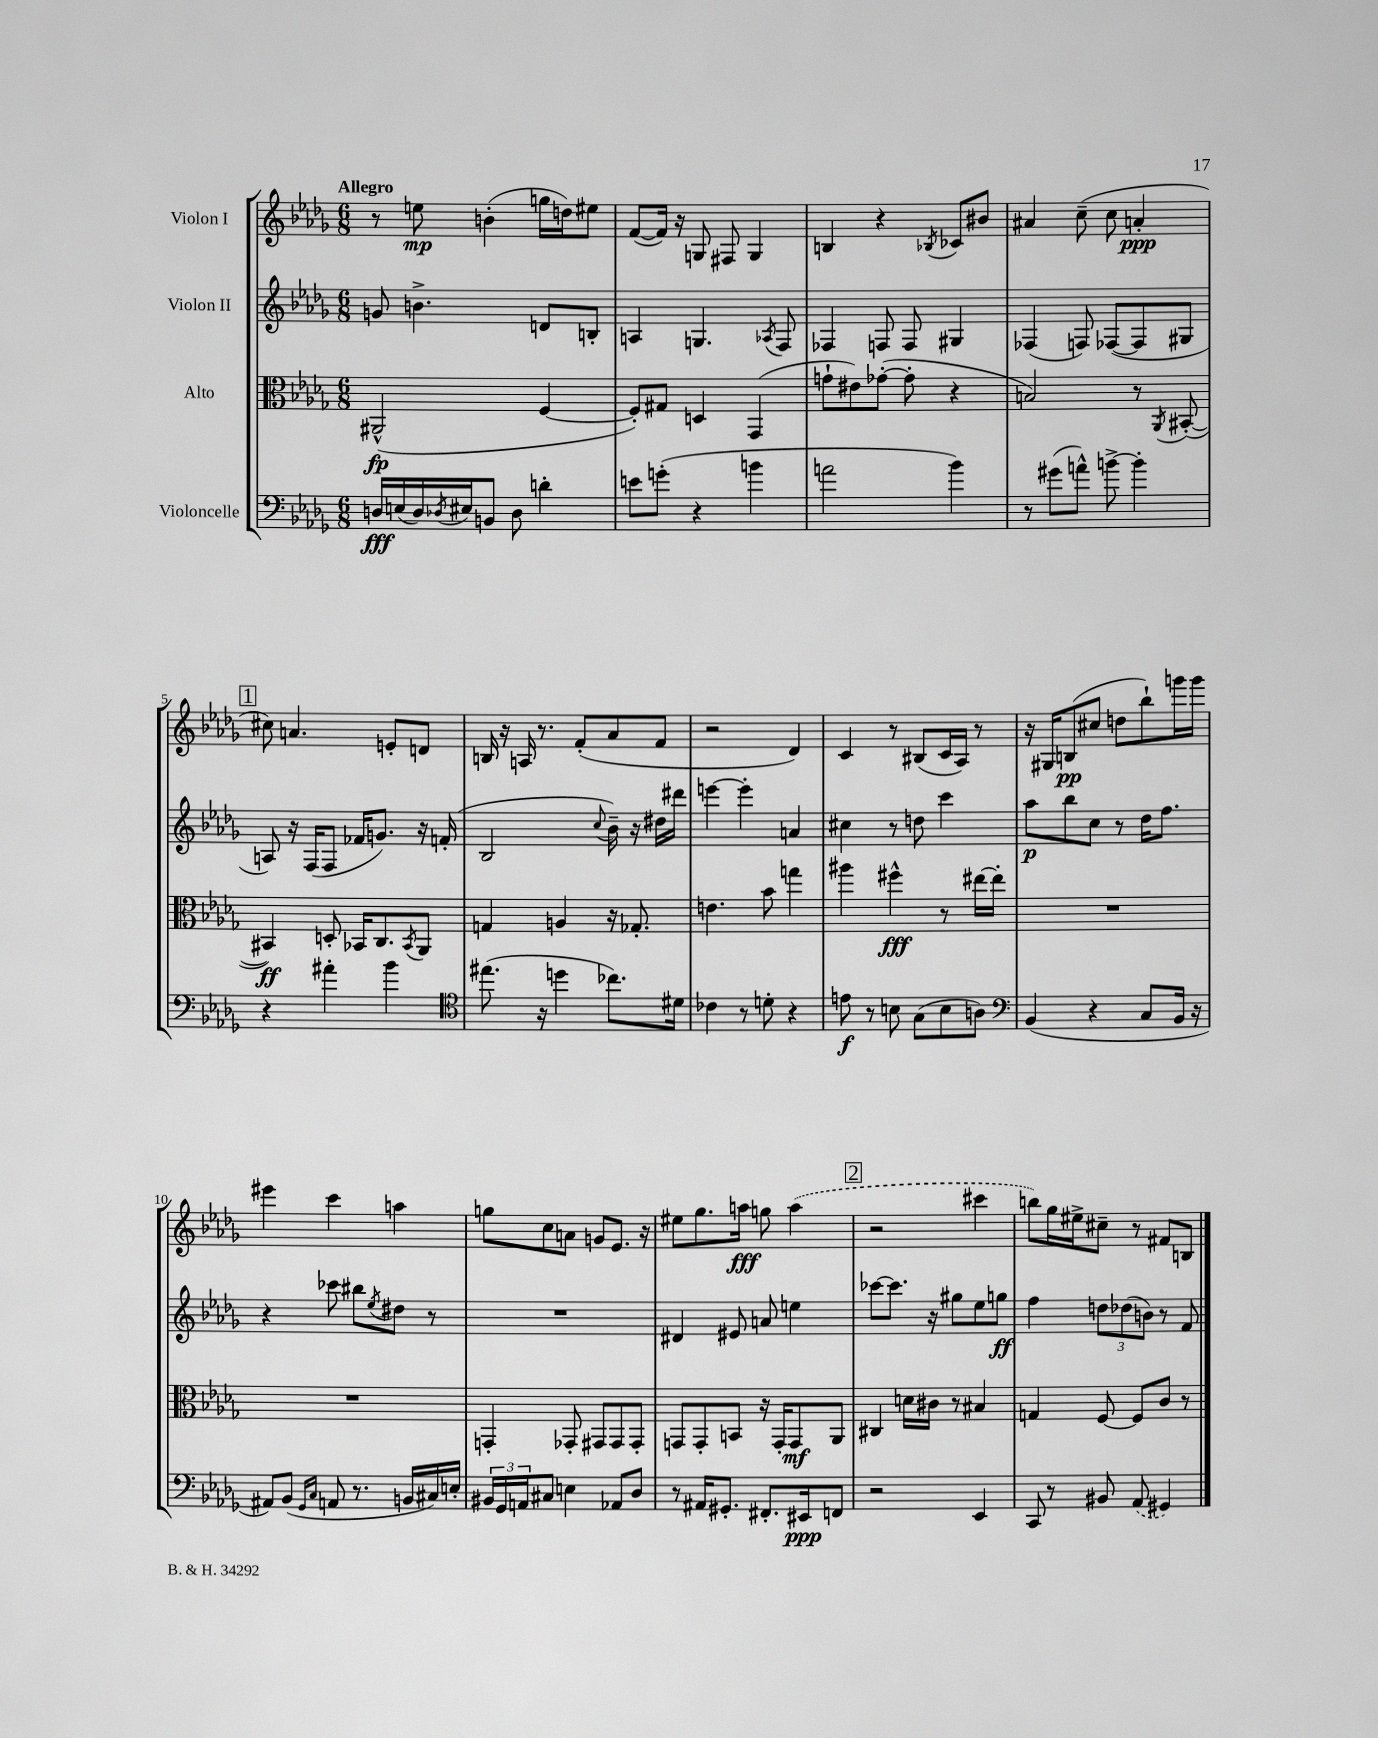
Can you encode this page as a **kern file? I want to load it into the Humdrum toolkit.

**kern	**kern	**kern	**kern
*staff4	*staff3	*staff2	*staff1
*clefF4	*clefC3	*clefG2	*clefG2
*k[b-e-a-d-g-]	*k[b-e-a-d-g-]	*k[b-e-a-d-g-]	*k[b-e-a-d-g-]
*M6/8	*M6/8	*M6/8	*M6/8
16D	(2AA#^^	8g	8r
(16E	.	.	.
16D)	.	4.b^	8ee
8qD-	.	.	.
16E#	.	.	.
8BB	.	.	(4b'
8D-	.	.	.
4d'	[4F	8d	16gg
.	.	.	16dd)
.	.	8B'	8ee#
=	=	=	=
8e	8F'])	4A	([8f
(8g'	8G#	.	16f])
.	.	.	16r
4r	4D	4.G	8G
.	.	.	8F#
4b	(4GG-	.	4G
.	.	8qA-	.
.	.	8F	.
=	=	=	=
2a	8g`	4F-	4B
.	8e#)	.	.
.	([8g-'	8F	4r
.	8g-']	8F	.
.	.	.	8qB-
4b-)	4r	4G#	8c-
.	.	.	8b#
=	=	=	=
8r	2B)	(4F-	4a#
(8g#	.	.	.
8a^^)	.	8F)	(8cc~
[8b^	.	([8F-	8cc
4b']	8r	8F-]	4a'
.	8qAA-	.	.
.	([8BB#'	8G#	.
=	=	=	=
4r	4BB#])	8A)	8cc#)
.	.	16r	4.a
.	.	(16F	.
4a#'	8D'	8F	.
.	16BB-	16f-	.
.	8.C	8.g)	.
4b-	.	.	8e'
.	8qBB-	.	.
.	8AA-	16r	8d
.	.	(16f'	.
=	=	=	=
*clefC4	*	*	*
(8.ee#	4G	2B-	16B
.	.	.	16r
.	.	.	16A
16r	.	.	8.r
4dd	4A	.	.
.	.	.	(8f'
.	.	8qqcc	.
8.cc-)	16r	16b-~)	8a-
.	8.G-'	16r	.
.	.	16dd#	8f
16d#	.	16ddd#	.
=	=	=	=
4c-	4.e	[4eee	2r
8r	.	4eee']	.
8d'	8b-	.	.
4r	4gg	4a	4d-)
=	=	=	=
8e	4aa#	4cc#	4c
8r	.	.	.
8B	4ff#^^	8r	8r
(8G-	.	8dd	(8B#
8B	8r	4ccc	16c
.	.	.	16A-)
8A)	[16ee#	.	8r
.	16ee#']	.	.
=	=	=	=
*clefF4	*	*	*
(4BB-	2.r	8aa-	16r
.	.	.	16G#
.	.	8bb-	(8B
4r	.	8cc	8cc#
.	.	8r	8dd
8C	.	16dd-	8bb-`)
.	.	8.ff	.
16BB-	.	.	16ggg
16r	.	.	16ggg
=	=	=	=
8AA#)	2.r	4r	4eee#
(8BB-	.	.	.
16qqGG-	.	.	.
16qqC	.	.	.
8AA	.	8ccc-	4ccc
8.r	.	8bb#	.
.	.	8qee-	.
.	.	8dd#	4aa
16BB	.	.	.
16C#)	.	8r	.
16E'	.	.	.
=	=	=	=
24BB#	4GG'	2.r	8gg
24GG-	.	.	.
24AA	.	.	.
8C#	.	.	8cc
4E	8GG-'	.	8a
.	8GG#	.	8g
8AA-	8GG#	.	8.e-
8D-	8GG#'	.	.
.	.	.	16r
=	=	=	=
8r	8GG	4d#	8ee#
16AA#	8GG'	.	8.gg-
8.GG#'	.	.	.
.	8BB	8e#	.
.	.	.	16aa
8.FF#'	16r	8a	8gg
.	16GG'	.	.
.	8GG	4ee	(4aa
16EE#	.	.	.
8FF	8AA-	.	.
=	=	=	=
2r	4C#	[8ccc-	2r
.	.	8.ccc-]	.
.	16d	.	.
.	16c#	16r	.
.	8r	8gg#	.
4EE-	4B#	8ee-	4ccc#
.	.	8gg	.
=	=	=	=
8CC	4G	4ff	8bb)
8r	.	.	16gg-
.	.	.	16ee#^
8BB#	[8F	12dd	8cc#~
.	.	(12dd-	.
(8AA-	8F]	.	8r
.	.	12b)	.
4GG#)	8c	8r	8f#
.	8r	8f	8B
==	==	==	==
*-	*-	*-	*-
